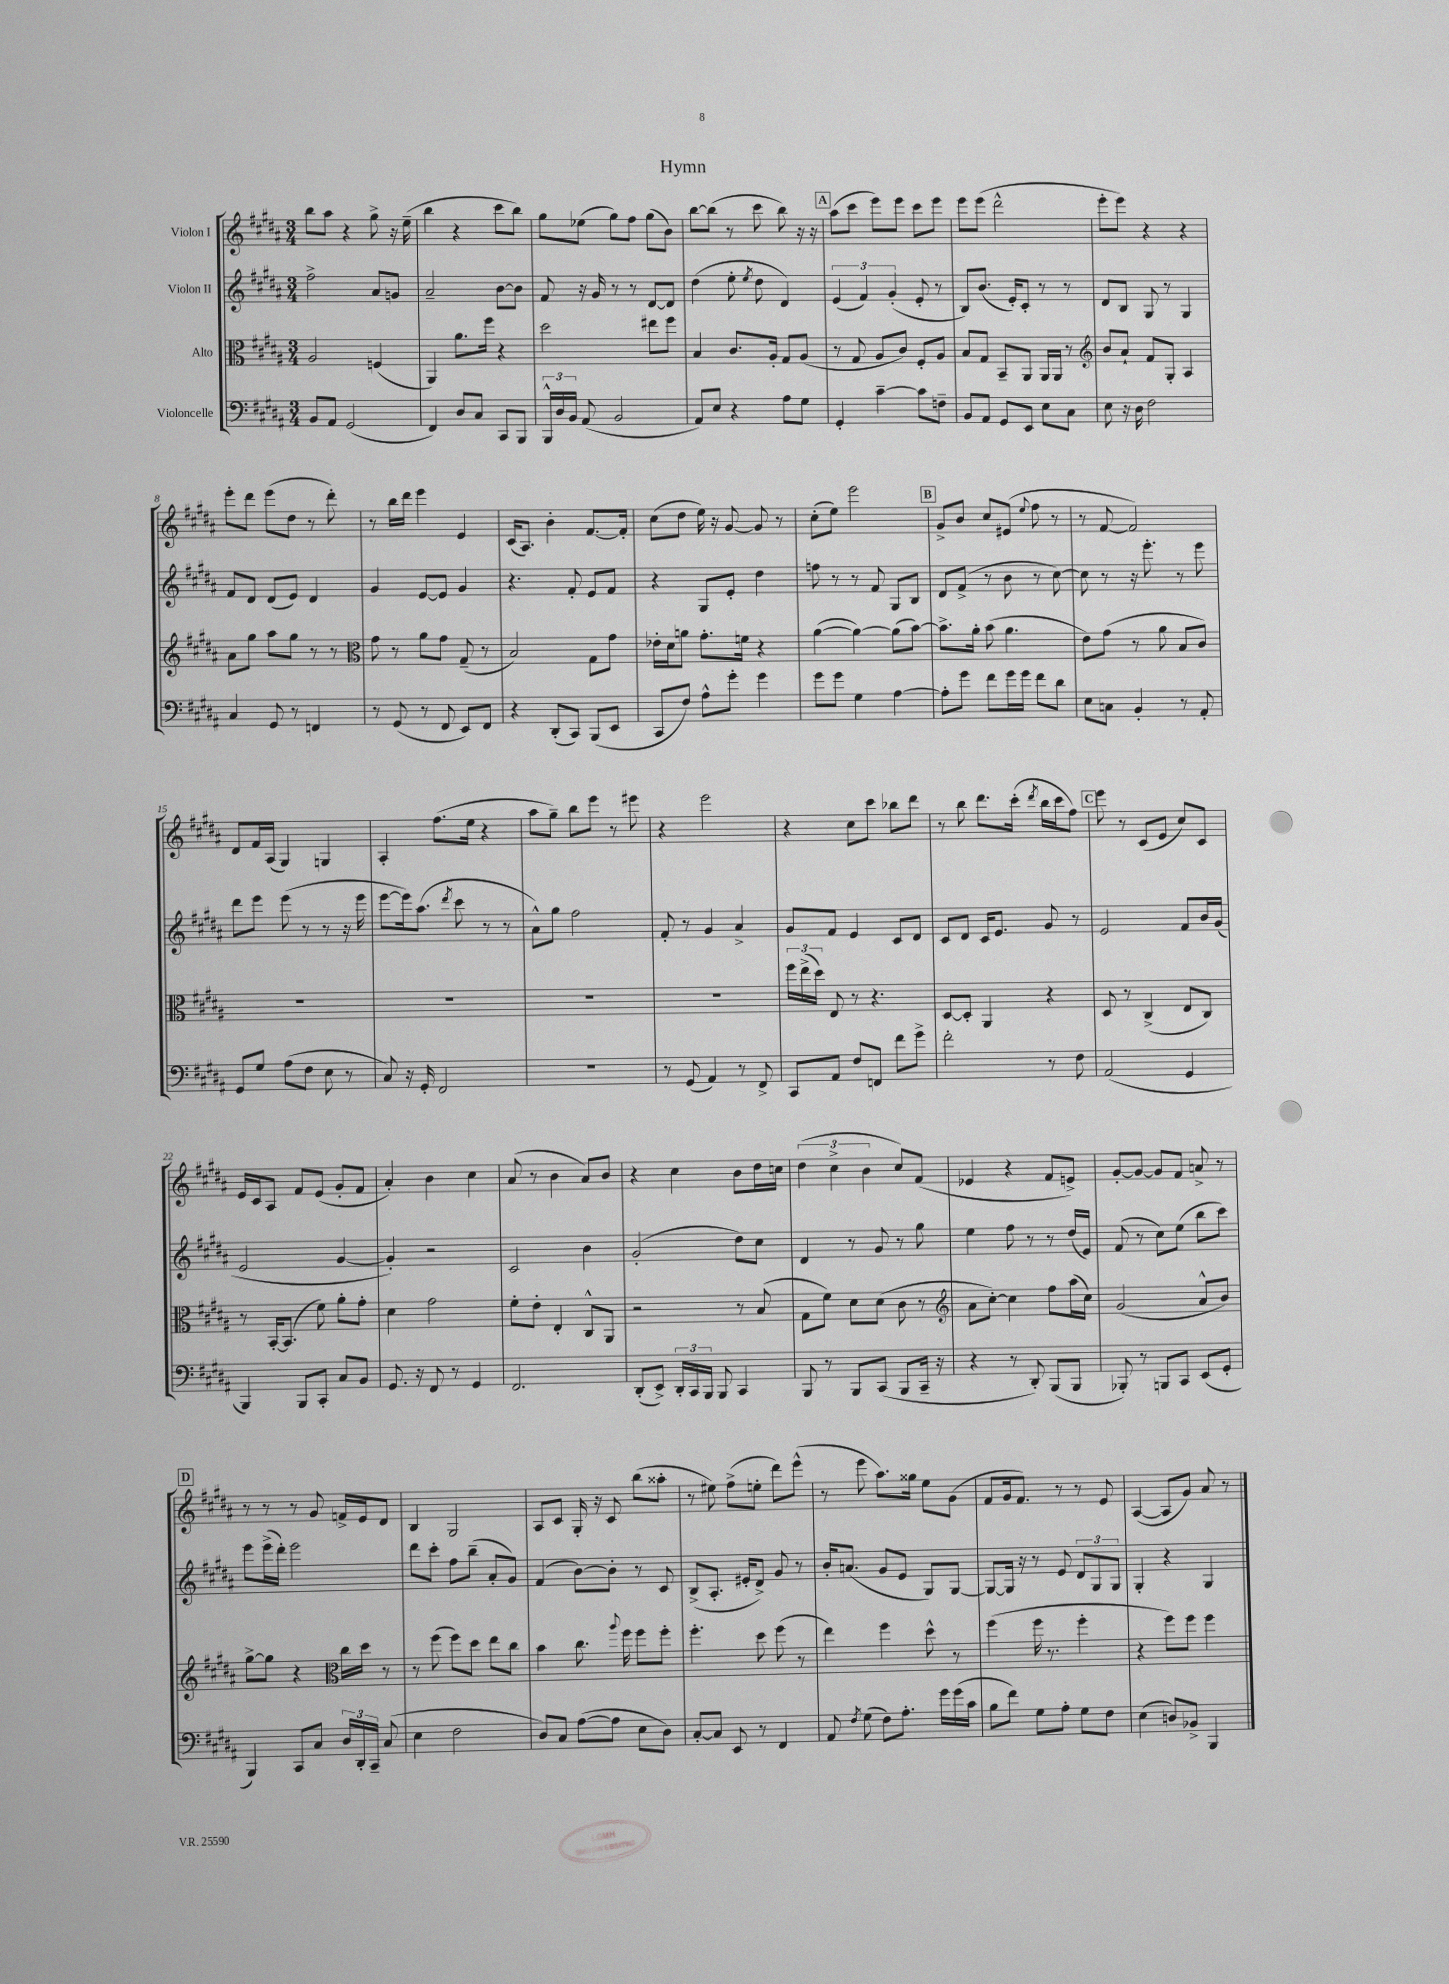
\header { title = "Hymn" }
<<
\new StaffGroup <<
\new Staff = "s0" \with { instrumentName = "Violon I" } {
    \clef treble \key b \major \numericTimeSignature \time 3/4
    \autoBeamOff b''8[ ais''8] r4 gis''8-> r16 e''16--( |
    b''4 r4 cis'''8[ b''8]) |
    gis''8[ ees''8]( gis''8[) fis''8] gis''8[( b'8]) |
    b''8[~ b''8]( r8 cis'''8 b''8) r16 r16 |
    \mark \markup { \box "A" } ais''8[( cis'''8] e'''8[) e'''8] cis'''8[ e'''8] |
    e'''8[ e'''8]( dis'''2-^ |
    e'''8[-. e'''8]) r4 r4 |
    e'''8[-. dis'''8] e'''8[( dis''8] r8 dis'''8-.) |
    r8 b''16[ dis'''16] e'''4 e'4 |
    cis'16[( ais8.]) b'4-. fis'8.[~ fis'16]-. |
    cis''8[( dis''8] e''16) r16 gis'8~ gis'8 r8 |
    cis''8[-.( e''8]) e'''2 |
    \mark \markup { \box "B" } gis'8[-> b'8] cis''8[ eis'8]( \appoggiatura { e''8 } fis''8 r8 |
    r8 fis'8~ fis'2) |
    dis'8[ fis'16 ais16]( gis4) g4 |
    ais4-. fis''8.[( e''16] r4 |
    ais''8[ gis''8]--) b''8[ e'''8] r8 eis'''8 |
    r4 e'''2 |
    r4 cis''8[ cis'''8] bes''8[ dis'''8] |
    r8 b''8 dis'''8.[ cis'''16]-.( \acciaccatura { dis'''8 } b''16[ cis'''16 fis''8]) |
    \mark \markup { \box "C" } e'''8 r8 cis'8[( e'8] cis''8[) cis'8] |
    e'16[ cis'16 ais8] fis'8[ e'8]( gis'8[-. fis'8] |
    ais'4-.) b'4 cis''4 |
    ais'8( r8 b'4 ais'8[) b'8] |
    r4 cis''4 b'8[ dis''16 c''16] |
    \tuplet 3/2 { dis''4( cis''4-> b'4 } cis''8[) fis'8]( |
    ees'4 r4 fis'8[ e'8]->) |
    gis'8[~-. gis'8]~ gis'8[ fis'8] a'8-> r8 |
    \mark \markup { \box "D" } r8 r8 r8 gis'8 f'16[-> e'16 dis'8] |
    b4 gis2 |
    ais8[ cis'8] gis16-. r16 cis'8 b''8[( aisis''8]-. |
    r8 eis''8) fis''8[->( e''8]-. dis'''8[) e'''8]-^( |
    r8 e'''8 ais''8.[) gisis''16] e''8[ gis'8]( |
    fis'8[ gis'16 fis'8.]) r8 r8 e'8 |
    ais4~( ais8[ gis'8]) ais'8 r8 \bar "|." |
}
\new Staff = "s1" \with { instrumentName = "Violon II" } {
    \clef treble \key b \major \numericTimeSignature \time 3/4
    \autoBeamOff fis''2-> ais'8[ g'8] |
    ais'2-- b'8[~ b'8] |
    fis'8 r16 gis'16 r8 r8 dis'8[~ dis'8] |
    dis''4( e''8-. \acciaccatura { e''8 } dis''8 dis'4) |
    \mark \markup { \box "A" } \tuplet 3/2 { e'4( fis'4) gis'4-.( } e'8-. r8 |
    b8[) b'8.]( e'16[-.) cis'8]-. r8 r8 |
    dis'8[ b8] gis8 r8 gis4 |
    fis'8[ dis'8] dis'8[( e'8]) dis'4 |
    gis'4 e'8[~ e'8] gis'4 |
    r4. fis'8-. e'8[ fis'8] |
    r4 gis8[ e'8]-. dis''4 |
    f''8 r8 r8 fis'8 gis8[ b8] |
    \mark \markup { \box "B" } dis'8[ fis'8]->( r8 b'8 r8 cis''8~) |
    cis''8 r8 r16 e'''8.-. r8 e'''8 |
    dis'''8[ e'''8] e'''8( r8 r8 r16 e'''16 |
    e'''8[~ e'''16) ais''8.]( \acciaccatura { dis'''8 } cis'''8 r8 r8 |
    ais'8[-^) gis''8] fis''2 |
    fis'8-. r8 gis'4 ais'4-> |
    gis'8[ fis'8] e'4 cis'8[ dis'8] |
    cis'8[ dis'8] cis'16[ e'8.] gis'8 r8 |
    \mark \markup { \box "C" } e'2 fis'8[ b'16 gis'16]( |
    e'2 gis'4~ |
    gis'4-.) r2 |
    cis'2 b'4 |
    gis'2-.( dis''8[) cis''8] |
    dis'4 r8 gis'8 r8 gis''8 |
    e''4 fis''8 r8 r8 dis''16[( e'16]) |
    fis'8( r8 cis''8[) e''8]( b''8[ cis'''8]) |
    \mark \markup { \box "D" } e'''8[ e'''16->( dis'''16]-.) e'''2 |
    dis'''8[ cis'''8]-. fis''8[ b''8]--( ais'8[-. gis'8]) |
    fis'4( b'8[~) b'8]-. r8 cis'8 |
    b8[->( ais8.]-. eis'16[-. dis'8]->) gis'8 r8 |
    b'16[-. a'8.]( gis'8[ e'8] gis8[) gis8]~ |
    gis8[~ gis16] r16 r8 e'8 \tuplet 3/2 { dis'8[ gis8 gis8] } |
    gis4-. r4 gis4 \bar "|." |
}
\new Staff = "s2" \with { instrumentName = "Alto" } {
    \clef alto \key b \major \numericTimeSignature \time 3/4
    \autoBeamOff ais2 f4( |
    ais,4) ais'8.[ fis''16] r4 |
    dis''2 eis''8[ fis''8] |
    b4 cis'8.[ ais16]-. gis8[ ais8]( |
    \mark \markup { \box "A" } r8 gis8 ais8[ cis'8]) fis8[-. ais8] |
    b8[ gis8] b,8[-- ais,8] ais,16[ ais,16] r8 |
    \clef treble b'8[ ais'8]-! fis'8[ gis8]-. ais4 |
    ais'8[ gis''8] ais''8[ gis''8] r8 r8 |
    \clef alto gis'8 r8 ais'8[ gis'8] gis8--( r8 |
    b2) gis8[ gis'8] |
    ees'16[-. dis'16 a'8] gis'8.[-. f'16] r4 |
    ais'4~( ais'4~) ais'8[( b'8]~) |
    \mark \markup { \box "B" } b'8.[-> ais'16]-. b'8( ais'4. |
    e'8[) gis'8]( r8 ais'8 b8[ cis'8]) |
    R2. |
    R2. |
    R2. |
    R2. |
    \tuplet 3/2 { fis''16[ e''16->( dis''16]) } e8 r8 r4. |
    dis8[~ dis8]-. ais,4 r4 |
    \mark \markup { \box "C" } dis8 r8 cis4->( e8[ cis8]) |
    r8 b,16[~-. b,8.]( fis'8) ais'8[-. gis'8]-. |
    dis'4 gis'2 |
    fis'8[-. e'8]-. e4-. cis8[-^ ais,8] |
    r2 r8 b8( |
    gis8[ fis'8]) dis'8[ dis'8]( cis'8 r8 |
    \clef treble ais'8[ cis''8]~-.) cis''4 fis''8[ ais''16( cis''16]) |
    gis'2( ais'8[-^ b'8]) |
    \mark \markup { \box "D" } gis''8[~-> gis''8] r4 \clef alto cis''16[ dis''16] r8 |
    r8 fis''8( fis''8[) dis''8] e''8[ cis''8] |
    b'4 cis''8. \appoggiatura { ais''8 } fis''16 fis''8[ fis''8]-. |
    fis''4.-. dis''8 fis''8( r8 |
    e''4) fis''4 dis''8-^ r8 |
    fis''4( fis''16 r8. fis''4-. |
    r4 fis''8[) fis''8] fis''4 \bar "|." |
}
\new Staff = "s3" \with { instrumentName = "Violoncelle" } {
    \clef bass \key b \major \numericTimeSignature \time 3/4
    \autoBeamOff b,8[ ais,8] gis,2( |
    fis,4) dis8[ cis8] cis,8[ b,,8] |
    \tuplet 3/2 { b,,16[-^ dis16 b,16] } ais,8( b,2 |
    ais,8[) e8] r4 ais8[ gis8] |
    \mark \markup { \box "A" } gis,4-. cis'4~-- cis'8[ f8]-- |
    b,8[ ais,8] gis,8[ e,8] e8[ cis8] |
    e8 r16 dis16 fis2 |
    cis4 gis,8 r8 f,4 |
    r8 gis,8( r8 fis,8 e,8[) fis,8] |
    r4 dis,8[-.( cis,8]) b,,8[( e,8] |
    cis,8[ fis8]) ais8[-^ gis'8]-. gis'4 |
    gis'8[ gis'8] gis4 ais4~ |
    \mark \markup { \box "B" } ais8[-. gis'8] fis'8[ gis'16 gis'16] fis'8[ dis'8] |
    e8[ c8] b,4-. r8 ais,8-. |
    gis,8[ gis8] ais8[( fis8] e8 r8 |
    cis8) r16 gis,16-. fis,2 |
    R2. |
    r8 gis,8( ais,4) r8 fis,8-> |
    cis,8[ ais,8] fis8[ f,8] fis'8[ gis'8]-> |
    fis'2-. r8 fis8 |
    \mark \markup { \box "C" } ais,2( gis,4 |
    b,,4) b,,8[ cis,8]-. cis8[ b,8] |
    gis,8. r16 fis,8 r8 gis,4 |
    fis,2. |
    dis,8[-.( e,8]->) \tuplet 3/2 { dis,16[-. cis,16 b,,16] } b,,8 cis,4 |
    b,,8 r8 b,,8[ cis,8]( b,,8[ cis,16]-- r16 |
    r4 r8 dis,8-.) b,,8[( b,,8] |
    bes,,8-.) r8 b,,8[ cis,8] e,8[( gis,8]-. |
    \mark \markup { \box "D" } b,,4) cis,8[ cis8] \tuplet 3/2 { dis16[ dis,16-. cis,16]-- } cis8( |
    e4 fis2 |
    dis8[) cis8] ais8[~( ais8] e8[ dis8]) |
    cis8[~-. cis8] e,8 r8 fis,4 |
    ais,8 \acciaccatura { fis8 } gis8( fis8[) ais8.]-. gis'16[ gis'16( cis'16] |
    b8[ fis'8]) gis8[ ais8]-. gis8[ fis8] |
    e4( d8[) bes,8]-> b,,4 \bar "|." |
}
>>
>>
